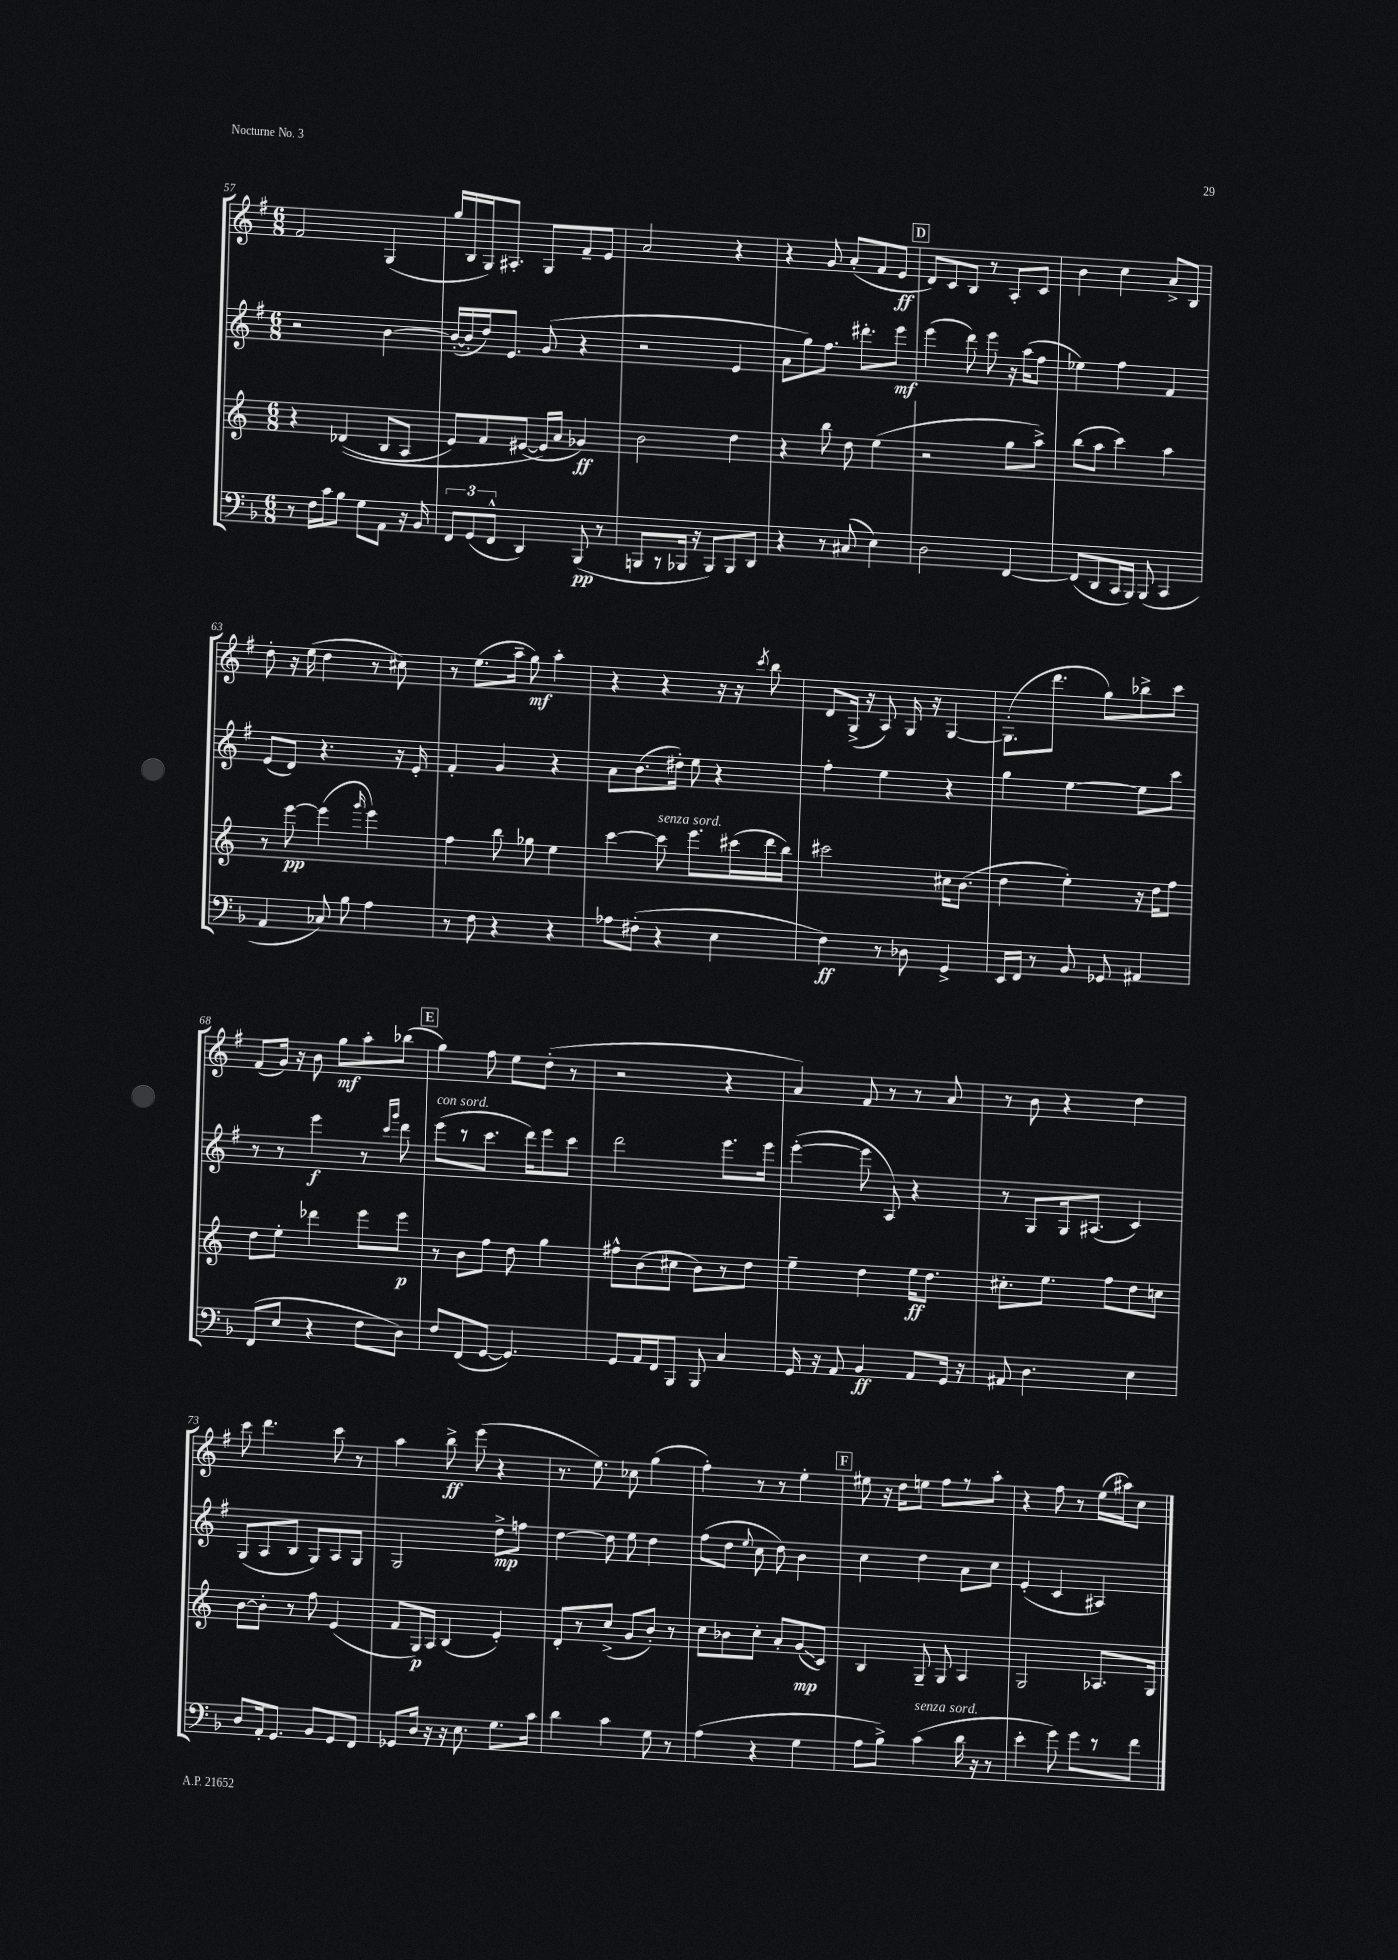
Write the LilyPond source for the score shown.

<<
\new StaffGroup <<
\new Staff = "s0" {
    \clef treble \key g \major \numericTimeSignature \time 6/8
    \autoBeamOff fis'2 g4( |
    g''16[ b16 g16) ais8.]-. g8[ fis'8-- e'8] |
    a'2 r4 |
    r4 g'8 a'8[-.( fis'8 e'8]\ff |
    \mark \markup { \box "D" } d'8[) c'8 b8] r8 a8[-. c'8] |
    b'4 c''4 a'8[-> b8] |
    d''8-. r16 e''16( d''4 r8 cis''8) |
    r8 e''8.[( a''16]-- g''8\mf) a''4-. |
    r4 r4 r16 r16 \acciaccatura { c'''8 } b''8 |
    d'8[ g16]->( r16 a8) g16 r16 g4~ |
    g8.[-.( d'''8.] g''8[) bes''8-> c'''8] |
    fis'8[( g'16]) r16 b'8 g''8[\mf a''8-. bes''8]( |
    \mark \markup { \box "E" } g''4) fis''8 e''8[ d''8]-.( r8 |
    r2 r4 |
    a'4) fis'8 r8 r8 a'8 |
    r8 b'8 r4 d''4 |
    c'''8 d'''4. c'''8 r8 |
    a''4 b''8->\ff e'''8( r4 |
    r8. e''8.) ces''8 g''4( |
    fis''4-.) r8 r8 e''4-. |
    \mark \markup { \box "F" } eis''8 r16 d''16[ e''8] fis''8[ r8 a''8]-. |
    r4 fis''8 r8 e''16[( ais''16) c''8] \bar "|." |
}
\new Staff = "s1" {
    \clef treble \key g \major \numericTimeSignature \time 6/8
    \autoBeamOff r2 b'4~ |
    b'16[~-.( b'16-. d''16) e'8.] g'8( r4 |
    r2 e'4 |
    a'8[ g''8) fis''8.] dis'''8.[-. e'''8]\mf |
    \mark \markup { \box "D" } e'''4( d'''8) e'''8 r16 a''16[( fis''8] |
    ees''4) fis''4 fis'4 |
    e'8[( d'8]) r4. r16 e'16-. |
    fis'4-. g'4 r4 |
    a'8[ b'8.( dis''16]-.) e''8 r4 |
    fis''4-. e''4 r4 |
    g''4 e''4~ e''8[ c'''8] |
    r8 r8 e'''4\f r8 \grace { c'''16[ g'''16] } d'''8 |
    \mark \markup { \box "E" } e'''8[^\markup { \italic "con sord." }( r8 c'''8.] d'''16[) e'''8 c'''8] |
    d'''2 e'''8.[ e'''16] |
    e'''4~-.( e'''8 a8) r4 |
    r8 g8[ g16 ais8.]( c'4) |
    g8[( a8 b8] g8[) a8 g8] |
    g2 d''8[->\mp f''8] |
    d''4~ d''8 e''8 d''4 |
    fis''8[( d''8] \appoggiatura { e''8 } c''8 d''8) b'4 |
    \mark \markup { \box "F" } c''4 d''4 a'8[ c''8] |
    e'4-.( c'4 ais4) \bar "|." |
}
\new Staff = "s2" {
    \clef treble \key c \major \numericTimeSignature \time 6/8
    \autoBeamOff r4 des'4(\( b8[ a8] |
    e'8[) f'8 eis'8]~( eis'16[\) a'16] ges'4\ff) |
    b'2 d''4 |
    r4 b''8 d''8 e''4( |
    \mark \markup { \box "D" } r2 g''8[ a''8]->) |
    b''8[( a''8] c'''4) a''4 |
    r8 e'''8~\pp e'''4( \grace { g'''16 } e'''4) |
    f''4 b''8 ges''8 e''4 |
    c'''4~ c'''8^\markup { \italic "senza sord." } e'''8.[ cis'''16( d'''16 b''16]) |
    cis'''2 cis''16[ b'8.]( |
    d''4 e''4-.) r16 d''16[ f''8] |
    d''8[ e''8]-. des'''4 e'''8[ e'''8]\p |
    \mark \markup { \box "E" } r8 b'8[ f''8] d''8 g''4 |
    fis''8[-^ b'8( cis''8] b'8[) r8 d''8] |
    e''4-- d''4 e''16[\ff d''8.] |
    cis''8.[-. e''8.] f''8[ d''8 c''8] |
    b'8[~ b'8]-. r8 f''8 e'4( |
    f'8[ g16\p) a16] b4( e'4-.) |
    d'8[-. r8 c''8]->( g'8[ b'8]-.) r8 |
    c''8[ bes'8 c''8]-. a'8[-. g'8\glissando\mp( c'8]) |
    \mark \markup { \box "F" } b4 g8-- g8 a4 |
    g2 aes8.[ g16] \bar "|." |
}
\new Staff = "s3" {
    \clef bass \key f \major \numericTimeSignature \time 6/8
    \autoBeamOff r8 f16[ c'16 bes8] g8[ a,8] r16 bes,16 |
    \tuplet 3/2 { f,8[ g,8( f,8]-^ } d,4) bes,,8\pp( r8 |
    b,,8[ r8 bes,,16] r16 bes,,8[) bes,,8 d,8] |
    r4 r8 cis8( e4) |
    \mark \markup { \box "D" } d2 f,4~ |
    f,8[( d,8 c,16 bes,,16]) bes,,8( c,4 |
    a,4 ces8) bes8 a4 |
    r8 f8 r4 r4 |
    aes8[ fis8]-.( r4 e4 |
    f4\ff) r8 des8 g,4-> |
    e,16[ f,16] r8 bes,8 ges,8 ais,4 |
    f,8[( e8] r4 f8[ d8]) |
    \mark \markup { \box "E" } f8[ f,8( g,8]~ g,4.) |
    g,8[ a,16 f,16 bes,,8] bes,,8 c4 |
    g,16 r16 a,8 bes,4\ff a,8[ g,16] r16 |
    ais,8 d4. e4 |
    d8[ a,16-. g,8.] bes,8[ g,8 f,8] |
    ges,8[ d16] r16 r16 e8. g8.[ c'16] |
    d'4 c'4 g8 r8 |
    a4( r4 g4 |
    \mark \markup { \box "F" } a8[ bes8]->) c'4^\markup { \italic "senza sord." }( d'16 r16 r8 |
    e'4-. g'8) g'8[ r8 f'8] \bar "|." |
}
>>
>>
\layout { \context { \Score currentBarNumber = #57 } }
